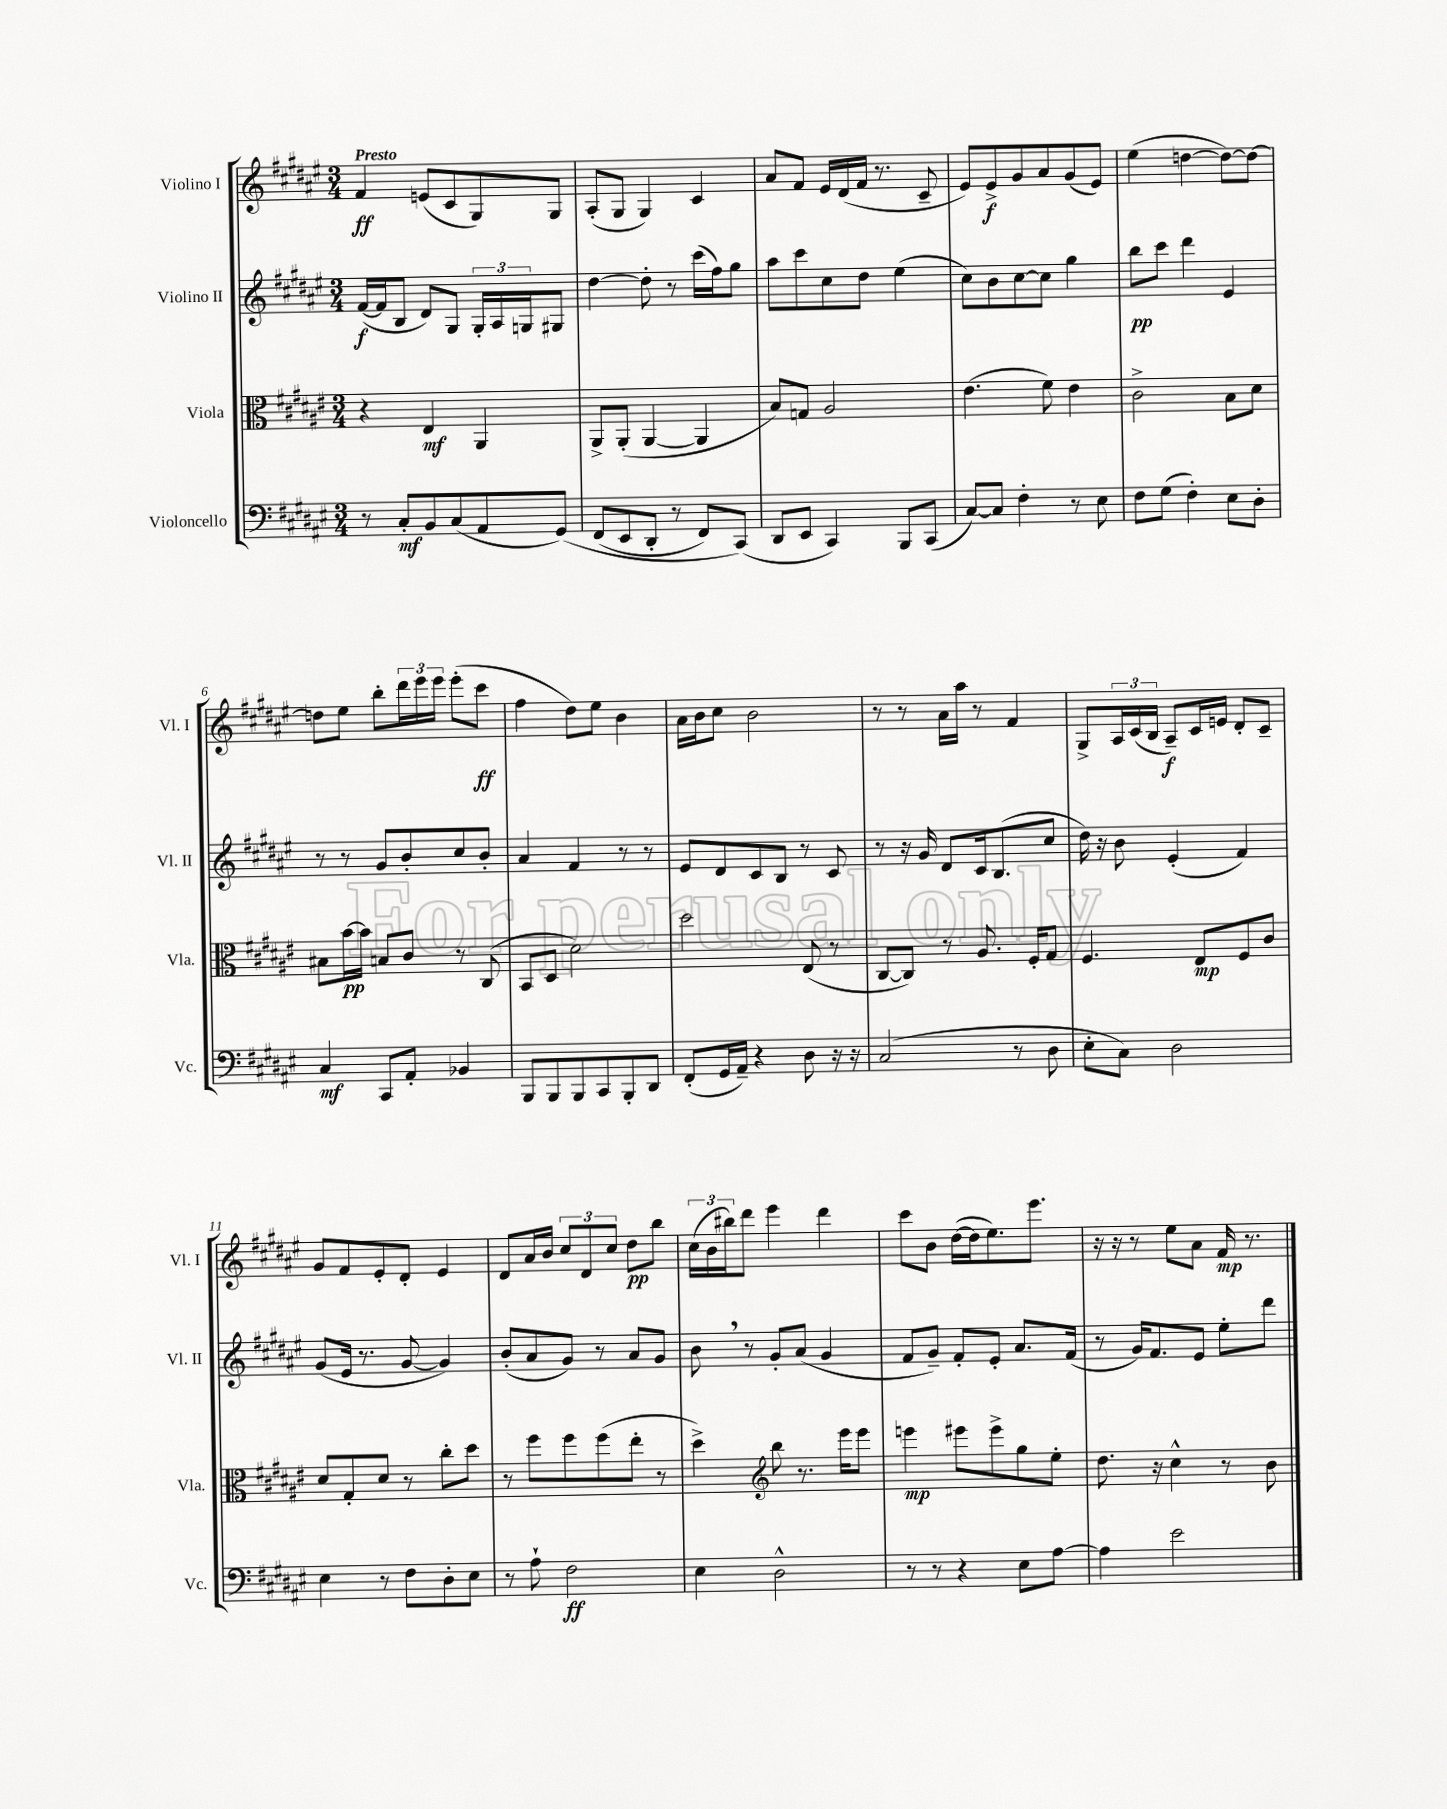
<<
\new StaffGroup <<
\new Staff = "s0" \with { instrumentName = "Violino I" shortInstrumentName = "Vl. I" } {
    \clef treble \key fis \major \numericTimeSignature \time 3/4 \tempo "Presto"
    fis'4\ff e'8( cis'8 gis8) gis8 |
    ais8-.( gis8 gis4) cis'4 |
    ais'8 fis'8 eis'16 dis'16( fis'16 r8. cis'8-- |
    eis'8) eis'8->\f gis'8 ais'8 gis'8( eis'8) |
    eis''4( d''4~ d''8~) d''8~ |
    d''8 eis''8 b''8-. \tuplet 3/2 { dis'''16 eis'''16 eis'''16 } eis'''8-.( cis'''8\ff |
    fis''4 dis''8) eis''8 b'4 |
    ais'16 b'16 cis''8 b'2 |
    r8 r8 ais'16 ais''16 r8 fis'4 |
    gis8-> \tuplet 3/2 { ais16 cis'16( b16 } ais8--\f) cis'16 e'16 dis'8-. cis'8-- |
    gis'8 fis'8 eis'8-. dis'8-. eis'4 |
    dis'8 ais'16 b'16 \tuplet 3/2 { cis''8 dis'8 cis''8 } dis''8\pp b''8 |
    \tuplet 3/2 { cis''16( b'16 bis''16) } dis'''8 eis'''4 dis'''4 |
    cis'''8 b'8 dis''16~( dis''16 eis''8.) eis'''8. |
    r16 r16 r8 eis''8 ais'8 fis'16\mp r8. \bar "|." |
}
\new Staff = "s1" \with { instrumentName = "Violino II" shortInstrumentName = "Vl. II" } {
    \clef treble \key fis \major \numericTimeSignature \time 3/4
    fis'16~\f( fis'16 b8 dis'8) gis8 \tuplet 3/2 { gis16-. ais16 g16 } gis8 |
    dis''4~ dis''8-. r8 cis'''16( fis''16) gis''8 |
    ais''8 cis'''8 cis''8 dis''8 eis''4( |
    cis''8) b'8 cis''8~ cis''8 gis''4 |
    b''8\pp cis'''8 dis'''4 eis'4 |
    r8 r8 gis'8 b'8-. cis''8 b'8-. |
    ais'4 fis'4 r8 r8 |
    eis'8 dis'8 cis'8 b8 r8 cis'8 |
    r8 r16 gis'16 dis'8 cis'16 b8.( cis''8 |
    dis''16) r16 b'8 eis'4-.( fis'4) |
    gis'8( eis'16 r8. gis'8~ gis'4) |
    b'8-.( ais'8 gis'8) r8 ais'8 gis'8 |
    b'8 \breathe r8 gis'8-. ais'8( gis'4 |
    fis'8 gis'8--) fis'8-. eis'8-. ais'8. fis'16( |
    r8 gis'16) fis'8. eis'8 eis''8-. dis'''8 \bar "|." |
}
\new Staff = "s2" \with { instrumentName = "Viola" shortInstrumentName = "Vla." } {
    \clef alto \key fis \major \numericTimeSignature \time 3/4
    r4 eis4\mf ais,4 |
    ais,8-> ais,8-.( ais,4~ ais,4 |
    b8) g8 ais2 |
    eis'4.( fis'8) eis'4 |
    cis'2-> b8 dis'8 |
    bis8 b'16~\pp b'16 b8 cis'8 r8 cis8( |
    b,8 dis8 dis'2) |
    dis''2 eis8( r8 |
    cis8~ cis8) r8 ais8. fis16-. gis8 |
    fis4. eis8\mp fis8 cis'8 |
    dis'8 gis8-. dis'8 r8 cis''8-. dis''8 |
    r8 fis''8 fis''8 fis''8( eis''8-. r8 |
    dis''4->) \clef treble b''8 r8. eis'''16 eis'''8 |
    e'''4\mp eis'''8 eis'''8-> gis''8 eis''8-. |
    dis''8. r16 cis''4-^ r8 b'8 \bar "|." |
}
\new Staff = "s3" \with { instrumentName = "Violoncello" shortInstrumentName = "Vc." } {
    \clef bass \key fis \major \numericTimeSignature \time 3/4
    r8 cis8-.\mf b,8 cis8( ais,8 gis,8)\( |
    fis,8( eis,8 dis,8-. r8 fis,8) cis,8(\) |
    dis,8 eis,8 cis,4) b,,8 cis,8( |
    cis8~) cis8 fis4-. r8 eis8 |
    fis8 gis8( fis4-.) eis8 dis8-. |
    cis4\mf cis,8 ais,8-. bes,4 |
    b,,8 b,,8 b,,8 cis,8 b,,8-. dis,8 |
    fis,8-.( gis,16 ais,16--) r4 dis8 r16 r16 |
    cis2( r8 dis8 |
    eis8-. cis8) dis2 |
    eis4 r8 fis8 dis8-. eis8 |
    r8 ais8-! fis2\ff |
    eis4 dis2-^ |
    r8 r8 r4 eis8 ais8~ |
    ais4 eis'2 \bar "|." |
}
>>
>>
